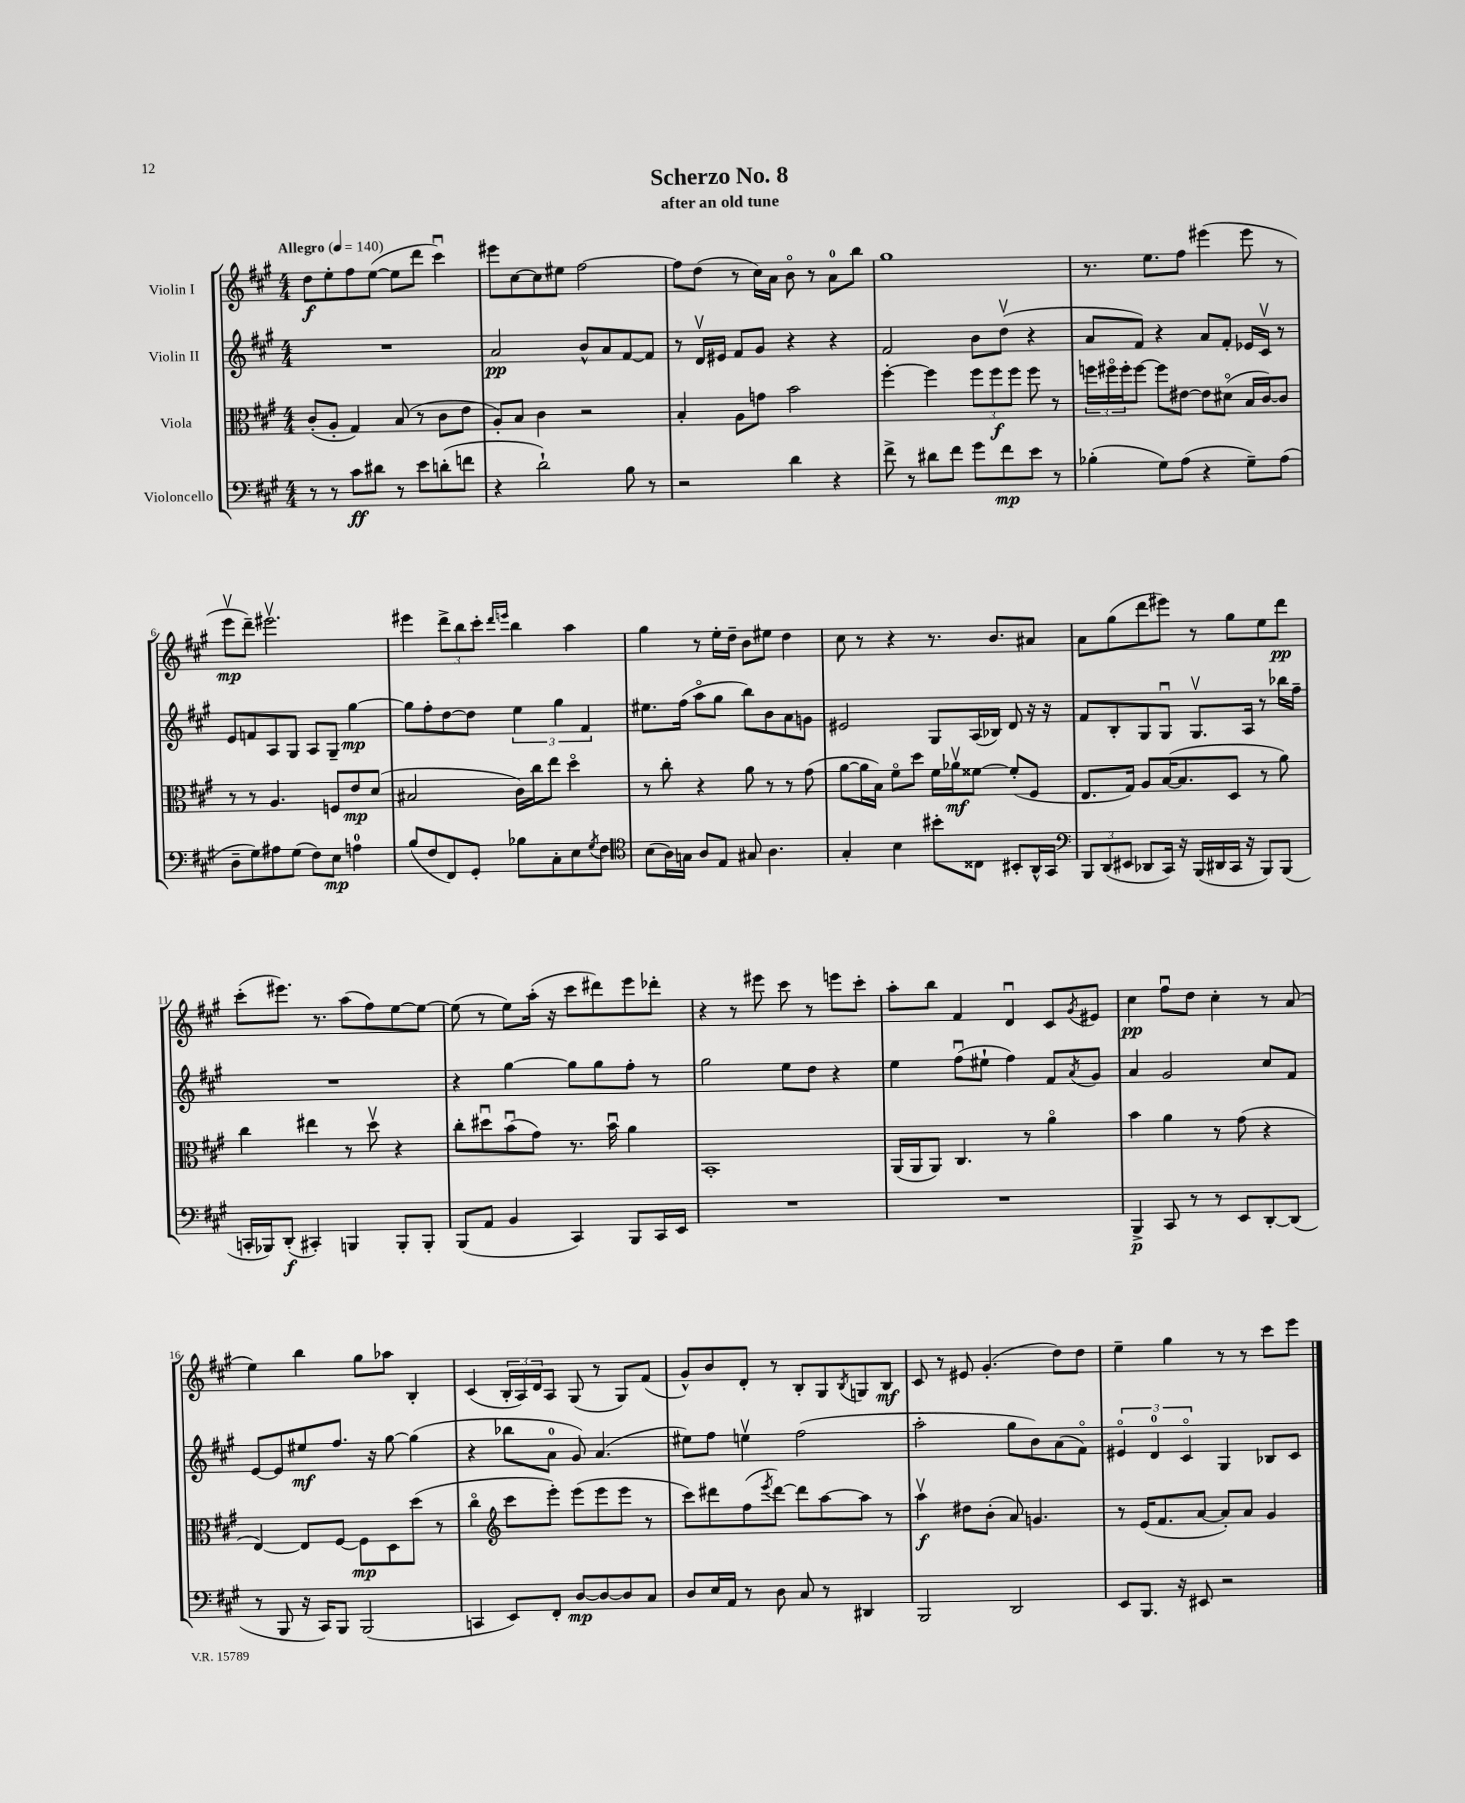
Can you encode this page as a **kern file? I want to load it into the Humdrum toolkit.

**kern	**dynam	**kern	**dynam	**kern	**dynam	**kern	**dynam
*part4	*part4	*part3	*part3	*part2	*part2	*part1	*part1
*staff4	*staff4	*staff3	*staff3	*staff2	*staff2	*staff1	*staff1
*I"Violoncello	*	*I"Viola	*	*I"Violin II	*	*I"Violin I	*
*clefF4	*	*clefC3	*	*clefG2	*	*clefG2	*
*k[f#c#g#]	*	*k[f#c#g#]	*	*k[f#c#g#]	*	*k[f#c#g#]	*
*M4/4	*	*M4/4	*	*M4/4	*	*M4/4	*
*MM140	*	*MM140	*	*MM140	*	*MM140	*
=1	=1	=1	=1	=1	=1	=1	=1
!	!	!	!	!	!	!LO:TX:a:B:t=Allegro	!
8r	.	(8c#'/L	.	1r	.	8dd\L	f
8r	.	8A'/J	.	.	.	8ee'\	.
8c#\L	ff	4G#/)	.	.	.	8ff#\	.
8d#X\J	.	.	.	.	.	([8ee\J	.
8r	.	(8B/	.	.	.	8ee\L]	.
8e\L	.	8r	.	.	.	8ddd\J	.
(8dn'\	.	8c#\L	.	.	.	4ccc#u\)	.
8fn\J	.	8e\J	.	.	.	.	.
=2	=2	=2	=2	=2	=2	=2	=2
4r	.	8A'/L)	.	2a/	pp	8eee#X\L	.
.	.	8B/J	.	.	.	[8cc#\	.
2d`\)	.	4c#\	.	.	.	8cc#\]	.
.	.	.	.	.	.	8ee#X\J	.
.	.	2r	.	8b^^/L	.	[2ff#\	.
.	.	.	.	8a/	.	.	.
8B\	.	.	.	[8f#/	.	.	.
8r	.	.	.	8f#/J]	.	.	.
=3	=3	=3	=3	=3	=3	=3	=3
2r	.	4B'/	.	8r	.	8ff#\L]	.
.	.	.	.	16dv/LL	.	(8dd\J	.
.	.	.	.	16e#X/JJ	.	.	.
.	.	8A\L	.	8f#/L	.	8r	.
.	.	8gn\J	.	8g#/J	.	16cc#\LL)	.
.	.	.	.	.	.	16a\JJ	.
4d\	.	2b\	.	4r	.	8b\	.
.	.	.	.	.	.	8r	.
4r	.	.	.	4r	.	8a\L	.
.	.	.	.	.	.	8bb\J	.
=4	=4	=4	=4	=4	=4	=4	=4
8f#^\	.	[4ff#'\	.	2f#/	.	1gg#	.
8r	.	.	.	.	.	.	.
8d#X\L	.	4ff#\]	.	.	.	.	.
8f#\J	.	.	.	.	.	.	.
8g#\L	.	12ff#\L	.	8b\L	.	.	.
.	.	12ff#\	f	.	.	.	.
8f#\	mp	.	.	(8ddv\J	.	.	.
.	.	12ff#\J	.	.	.	.	.
8e\J	.	8ff#\	.	4r	.	.	.
8r	.	8r	.	.	.	.	.
=5	=5	=5	=5	=5	=5	=5	=5
(4B-X'\	.	24ffn\LL	.	8a/L	.	8.r	.
.	.	24ff#X\	.	.	.	.	.
.	.	24ff#'\J	.	.	.	.	.
.	.	[8ff#\J	.	8f#/J)	.	.	.
.	.	.	.	.	.	8.ee\L	.
8G#\L)	.	8ff#\L]	.	4r	.	.	.
(8A\J	.	[8e#X\J	.	.	.	8ff#\J	.
4r	.	8e#\L]	.	8a/L	.	(4eee#X\	.
.	.	(8d#X\J	.	8f#'/J	.	.	.
8G#~\L)	.	16B/LL	.	16e-X/LL	.	8eee#\	.
.	.	[16c#/J)	.	16c#v/JJ	.	.	.
(8A\J	.	8c#/J]	.	8r	.	8r	.
!!LO:LB:g=z
=6	=6	=6	=6	=6	=6	=6	=6
8D~\L	.	8r	.	8e/L	.	8eeev\L	mp
8G#\)	.	8r	.	8fn/	.	8ddd~\J)	.
8A#X\	.	4.A/	.	8A/	.	2.eee#Xv\	.
(8G#\J	.	.	.	8G#/J	.	.	.
8F#\L)	.	.	.	8A/L	.	.	.
8E\J	mp	8Fn/L	.	8G#~/J	.	.	.
4An\	.	8e/	mp	[4gg#\	mp	.	.
.	.	(8d/J	.	.	.	.	.
=7	=7	=7	=7	=7	=7	=7	=7
(8B/L	.	2B#X/	.	8gg#\L]	.	4eee#X\	.
8F#/	.	.	.	8ff#'\	.	.	.
8FF#/)	.	.	.	[8dd\	.	12ddd^\L	.
.	.	.	.	.	.	12bb\	.
8GG#'/J	.	.	.	8dd\J]	.	.	.
.	.	.	.	.	.	12ccc#'\J	.
.	.	.	.	.	.	16qqddd/LL	.
.	.	.	.	.	.	16qqeeen/JJ	.
8B-X\L	.	16c#\LL)	.	6ee\	.	4bb\	.
.	.	16cc#\J	.	.	.	.	.
8C#'\	.	8ee\J	.	.	.	.	.
.	.	.	.	6gg#\	.	.	.
8E\	.	4dd\	.	.	.	4aa\	.
.	.	.	.	6f#/	.	.	.
8qG#/	.	.	.	.	.	.	.
8F#\J	.	.	.	.	.	.	.
=8	=8	=8	=8	=8	=8	=8	=8
*clefC4	*	*	*	*	*	*	*
(8B\L	.	8r	.	8.ee#X\L	.	4gg#\	.
16A\L)	.	8cc#'\	.	.	.	.	.
16Gn\JJ	.	.	.	(16ff#\Jk	.	.	.
8A/L	.	4r	.	8aa\L	.	8r	.
8E/J	.	.	.	8gg#\J	.	16ee'\LL	.
.	.	.	.	.	.	16dd~\JJ	.
8G#X/	.	8a\	.	8bb\L)	.	8b\L	.
4.A\	.	8r	.	8b\	.	8ee#X\J	.
.	.	8r	.	8a\	.	4dd\	.
.	.	(8g#\	.	8gn\J	.	.	.
=9	=9	=9	=9	=9	=9	=9	=9
4G#'/	.	[8a\L	.	2e#X/	.	8cc#\	.
.	.	16a\L]	.	.	.	8r	.
.	.	16B\JJ)	.	.	.	.	.
4B\	.	8f#\L	.	.	.	4r	.
.	.	8dd\J	.	.	.	.	.
8b#X'\L	.	16f#\LL	.	8G#/L	.	8.r	.
.	.	16a-Xv\J	mf	.	.	.	.
8C##X\J	.	[8f##X\J	.	(16A/L	.	.	.
.	.	.	.	16B-X/JJ)	.	8.b/L	.
8BB#X'/L	.	(8f##'/L]	.	8d/	.	.	.
16AA^^/L	.	8F#/J	.	16r	.	8a#X/J	.
16GG#/JJ	.	.	.	16r	.	.	.
=10	=10	=10	=10	=10	=10	=10	=10
*clefF4	*	*	*	*	*	*	*
12BBB/L	.	8.E/L	.	8f#/L	.	8a\L	.
(12DD/	.	.	.	.	.	.	.
.	.	.	.	8B'/	.	(8gg#\	.
12EE#X/J	.	.	.	.	.	.	.
.	.	16G#/Jk)	.	.	.	.	.
8DD-X/L	.	8A/L	.	8G#/	.	8ddd\	.
16CC#/Jk)	.	([16B/K	.	8G#u/J	.	8eee#X\J)	.
16r	.	8.B/]	.	.	.	.	.
(16BBB/LL	.	.	.	8.G#v/L	.	8r	.
16DD#X/	.	.	.	.	.	.	.
16CC#/JJ	.	8D/J	.	.	.	8gg#\L	.
16r	.	.	.	16A/Jk	.	.	.
8BBB/L)	.	8r	.	8r	.	8ee\	.
(8BBB/J	.	8a\)	.	16bb-X\LL	.	8ddd\J	pp
.	.	.	.	16ff#~\JJ	.	.	.
!!LO:LB:g=z
=11	=11	=11	=11	=11	=11	=11	=11
16CCn'/LL	.	4cc#\	.	1r	.	(8ccc#'\L	.
16BBB-X/J)	.	.	.	.	.	.	.
(8DD'/J	f	.	.	.	.	8.eee#X\J)	.
4CC#X'/)	.	4ee#X\	.	.	.	.	.
.	.	.	.	.	.	8.r	.
4BBBn/	.	8r	.	.	.	(8aa\L	.
.	.	8ddv\	.	.	.	8ff#\)	.
8BBB'/L	.	4r	.	.	.	[8ee\	.
8BBB'/J	.	.	.	.	.	8ee\J_	.
=12	=12	=12	=12	=12	=12	=12	=12
(8BBB/L	.	8cc#'\L	.	4r	.	(8ee\]	.
8AA/J	.	8dd#Xu\	.	.	.	8r	.
4BB/	.	(8bu\	.	[4gg#\	.	8ee\L)	.
.	.	8g#\J)	.	.	.	(16aa'\Jk	.
.	.	.	.	.	.	16r	.
4CC#/)	.	8.r	.	8gg#\L]	.	8ccc#\L	.
.	.	.	.	8gg#\	.	8ddd#X\)	.
.	.	16bu\	.	.	.	.	.
8BBB/L	.	4a\	.	8ff#'\J	.	8eee\	.
16CC#/L	.	.	.	8r	.	8ddd-X'\J	.
16EE/JJ	.	.	.	.	.	.	.
=13	=13	=13	=13	=13	=13	=13	=13
1r	.	1BB'	.	2gg#\	.	4r	.
.	.	.	.	.	.	8r	.
.	.	.	.	.	.	8eee#X\	.
.	.	.	.	8ee\L	.	8ccc#\	.
.	.	.	.	8dd\J	.	8r	.
.	.	.	.	4r	.	8eeen\L	.
.	.	.	.	.	.	8ccc#'\J	.
=14	=14	=14	=14	=14	=14	=14	=14
1r	.	(16AA/LL	.	4ee\	.	8aa'\L	.
.	.	16AA/J	.	.	.	.	.
.	.	8AA/J)	.	.	.	8bb\J	.
.	.	4.C#/	.	(8ff#u\L	.	4f#/	.
.	.	.	.	8ee#X`\J	.	.	.
.	.	.	.	4ff#\)	.	4du/	.
.	.	8r	.	.	.	.	.
.	.	4a\	.	8f#/L	.	8c#/L	.
.	.	.	.	8qa/	.	8qg#/	.
.	.	.	.	8g#/J	.	8e#X/J	.
=15	=15	=15	=15	=15	=15	=15	=15
4BBB^/	p	4b\	.	4a/	.	4cc#\	pp
8CC#/	.	4a\	.	2g#/	.	8ff#u\L	.
8r	.	.	.	.	.	8dd\J	.
8r	.	8r	.	.	.	4cc#'\	.
8EE/L	.	(8g#\	.	.	.	.	.
[8DD'/	.	4r	.	8cc#/L	.	8r	.
(8DD/J]	.	.	.	8f#/J	.	(8a/	.
!!LO:LB:g=z
=16	=16	=16	=16	=16	=16	=16	=16
8r	.	[4E/)	.	[8e/L	.	4ee\)	.
8BBB/	.	.	.	8e/]	.	.	.
16r	.	8E/L]	.	8ee#X/	mf	4bb\	.
16CC#/KL)	.	.	.	.	.	.	.
8BBB/J	.	[8F#/J	.	8.ff#/J	.	.	.
(2BBB/	.	8F#\L]	mp	.	.	8gg#\L	.
.	.	.	.	16r	.	.	.
.	.	8D\	.	[8gg#\	.	8aa-X\J	.
.	.	(8dd\J	.	(4gg#\]	.	4B'/	.
.	.	8r	.	.	.	.	.
=17	=17	=17	=17	=17	=17	=17	=17
4CCn/	.	4cc#\	.	4r	.	(4c#/	.
*	*	*clefG2	*	*	*	*	*
8EE/L)	.	8ccc#\L	.	8bb-X\L	.	24B'/LL	.
.	.	.	.	.	.	24A/)	.
.	.	.	.	.	.	24d/J	.
8FF#'/J	.	8eee'\J)	.	8a\J	.	8A/J	.
[8D/L	mp	(8eee\L	.	8g#/)	.	(8G#/	.
8D/_	.	8eee\	.	(4.a/	.	8r	.
8D/]	.	8eee\J	.	.	.	8G#/L)	.
8C#/J	.	8r	.	.	.	(8f#/J	.
=18	=18	=18	=18	=18	=18	=18	=18
8D/L	.	8ccc#\L)	.	8ee#X\L)	.	8g#^^/L)	.
16E/L	.	8ddd#X\	.	8ff#\J	.	8b/	.
16AA/JJ	.	.	.	.	.	.	.
8r	.	(8ff#\	.	4eenv\	.	8d'/J	.
.	.	8qeee/	.	.	.	.	.
8D\	.	[8ddd#\J)	.	.	.	8r	.
8C#/	.	8ddd#\L]	.	(2ff#\	.	8B'/L	.
8r	.	[8aa\	.	.	.	8G#/	.
.	.	.	.	.	.	8qB/	.
4DD#X/	.	8aa\J]	.	.	.	8Gn/	.
.	.	8r	.	.	.	8B/J	mf
=19	=19	=19	=19	=19	=19	=19	=19
2BBB/	.	4aav\	f	2aa'\	.	8c#/	.
.	.	.	.	.	.	8r	.
.	.	8dd#X\L	.	.	.	8e#X/	.
.	.	(8b'\J	.	.	.	(4.g#'/	.
2DD/	.	8a/)	.	8gg#\L	.	.	.
.	.	4.gn/	.	8b\)	.	.	.
.	.	.	.	(8a\	.	8dd\L)	.
.	.	.	.	8f#\J)	.	8dd\J	.
=20	=20	=20	=20	=20	=20	=20	=20
8EE/L	.	8r	.	6e#X/	.	4ee~\	.
8.BBB/J	.	(16e/KL	.	.	.	.	.
.	.	.	.	6d/	.	.	.
.	.	8.f#/	.	.	.	.	.
.	.	.	.	.	.	4gg#\	.
16r	.	.	.	.	.	.	.
.	.	.	.	6c#/	.	.	.
8EE#X/	.	[8a/J	.	.	.	.	.
2r	.	8a'/L])	.	4G#/	.	8r	.
.	.	8a/J	.	.	.	8r	.
.	.	4g#/	.	8B-X/L	.	8ccc#\L	.
.	.	.	.	8c#/J	.	8eee\J	.
==	==	==	==	==	==	==	==
*-	*-	*-	*-	*-	*-	*-	*-
